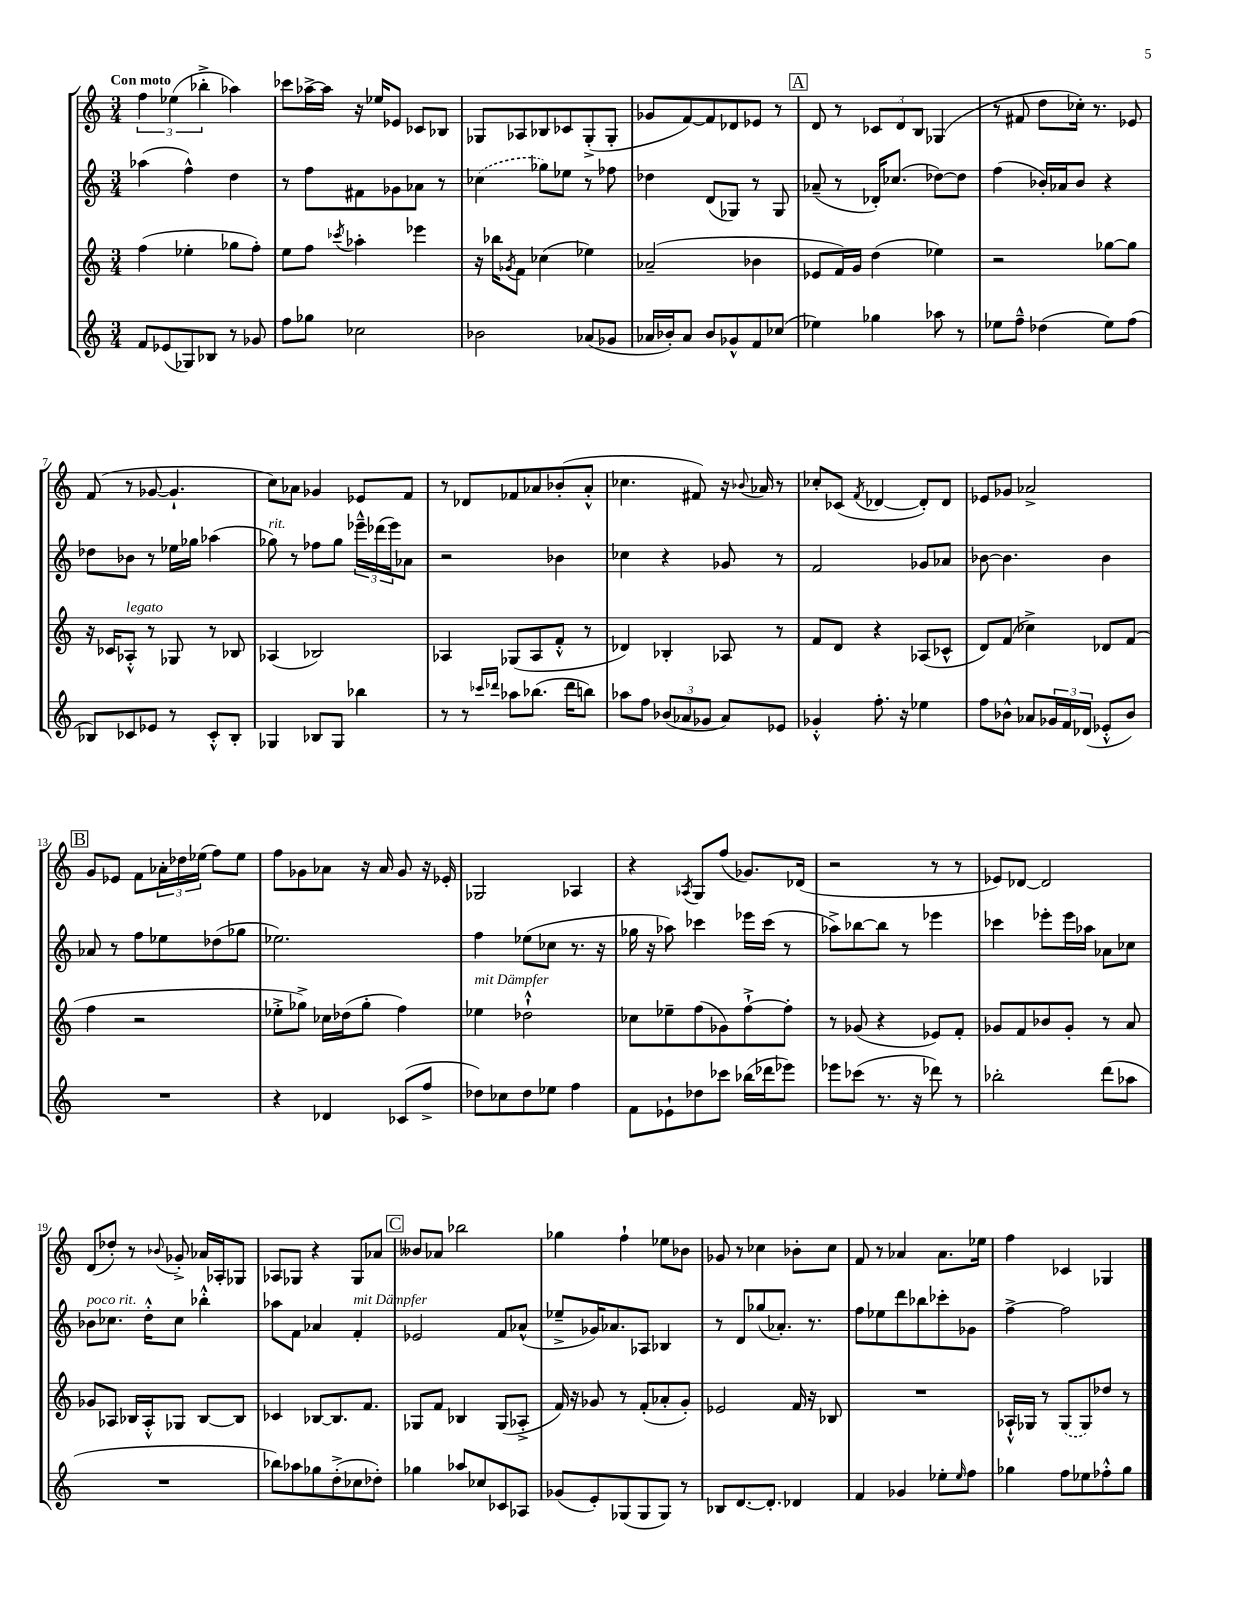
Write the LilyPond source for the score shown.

<<
\new StaffGroup <<
\new Staff = "s0" {
    \clef treble \key c \major \numericTimeSignature \time 3/4 \tempo "Con moto"
    \tuplet 3/2 { f''4 ees''4( bes''4-.-> } aes''4) |
    ces'''8 aes''16~-> aes''16 r16 ees''16 ees'8 ces'8 bes8 |
    ges8 aes8 bes8 ces'8 ges8-.->( ges8-. |
    ges'8 f'8~) f'8 des'8 ees'8 r8 |
    \mark \markup { \box "A" } d'8 r8 \tuplet 3/2 { ces'8 d'8 b8 } ges4( |
    r8 fis'8 d''8 ces''16-.) r8. ees'8 |
    f'8( r8 ges'8~ ges'4.-! |
    c''8) aes'8 ges'4 ees'8 f'8 |
    r8 des'8 fes'8 aes'8 bes'8-.( aes'8-.-^ |
    ces''4. fis'8) r16 \appoggiatura { bes'8 } aes'16 r8 |
    ces''8-. ces'8( \acciaccatura { f'8 } des'4~ des'8-.) des'8 |
    ees'8 ges'8 aes'2-> |
    \mark \markup { \box "B" } g'8 ees'8 f'8 \tuplet 3/2 { aes'16-. des''16 ees''16( } f''8) ees''8 |
    f''8 ges'8 aes'8 r16 aes'16 ges'8 r16 ees'16-. |
    ges2 aes4 |
    r4 \acciaccatura { aes8 } g8 f''8( ges'8.) des'16( |
    r2 r8 r8 |
    ees'8) des'8~ des'2 |
    d'8( des''8-.) r8 \appoggiatura { bes'8 } ges'8-.-> aes'16 aes16-. ges8 |
    aes8 ges8 r4 ges8 aes'8 |
    \mark \markup { \box "C" } beses'8 aes'8 bes''2 |
    ges''4 f''4-! ees''8 bes'8 |
    ges'8 r8 ces''4 bes'8-. ces''8 |
    f'8 r8 aes'4 aes'8. ees''16 |
    f''4 ces'4 ges4 \bar "|." |
}
\new Staff = "s1" {
    \clef treble \key c \major \numericTimeSignature \time 3/4
    aes''4( f''4-^) d''4 |
    r8 f''8 fis'8 ges'8 aes'8 r8 |
    \once \slurDashed ces''4( ges''8) ees''8 r8 fes''8 |
    des''4 d'8( ges8) r8 ges8 |
    \mark \markup { \box "A" } aes'8--( r8 des'16-.) ces''8.( des''8~) des''8 |
    f''4( bes'16-.) aes'16 bes'8 r4 |
    des''8 bes'8 r8 ees''16 ges''16 aes''4( |
    ges''8^\markup { \italic "rit." }) r8 fes''8 ges''8 \tuplet 3/2 { ees'''16---^ des'''16( ees'''16) } aes'8 |
    r2 bes'4 |
    ces''4 r4 ges'8 r8 |
    f'2 ges'8 aes'8 |
    bes'8~ bes'4. bes'4 |
    \mark \markup { \box "B" } aes'8 r8 f''8 ees''8 des''8( ges''8 |
    ees''2.) |
    f''4 ees''8( ces''8 r8. r16 |
    ges''16 r16 aes''8) ces'''4 ees'''16 ces'''16( r8 |
    aes''8->) bes''8~ bes''8 r8 ees'''4 |
    ces'''4 ees'''8-. ees'''16 aes''16 aes'8 ces''8 |
    bes'8^\markup { \italic "poco rit." } ces''8. d''16-.-^ ces''8 bes''4-.-^ |
    aes''8 f'8 aes'4 f'4-.^\markup { \italic "mit Dämpfer" } |
    \mark \markup { \box "C" } ees'2 f'8 aes'8-^( |
    ees''8---> ges'16) aes'8. aes8 bes4 |
    r8 d'8 ges''8( aes'8.-.) r8. |
    f''8 ees''8 d'''8 bes''8 ces'''8-. ges'8 |
    f''4~-> f''2 \bar "|." |
}
\new Staff = "s2" {
    \clef treble \key c \major \numericTimeSignature \time 3/4
    f''4( ees''4-. ges''8 f''8-.) |
    e''8 f''8 \acciaccatura { ces'''8 } aes''4-. ees'''4 |
    r16 bes''16 \acciaccatura { ges'8 } f'8 ces''4( ees''4) |
    aes'2--( bes'4 |
    \mark \markup { \box "A" } ees'8 f'16) g'16 d''4( ees''4) |
    r2 ges''8~ ges''8 |
    r16 ces'16 aes8-.-^^\markup { \italic "legato" } r8 ges8 r8 bes8 |
    aes4( bes2) |
    aes4 ges8( aes8 f'8-.-^ r8 |
    des'4) bes4-. aes8 r8 |
    f'8 d'8 r4 aes8( ces'8-^ |
    d'8) f'8( ces''4->) des'8 f'8( |
    \mark \markup { \box "B" } f''4 r2 |
    ees''8-.-> ges''8->) ces''16 des''16( ges''8-. f''4) |
    ees''4^\markup { \italic "mit Dämpfer" } des''2-!-^ |
    ces''8 ees''8-- f''8( ges'8) f''8~-!-> f''8-. |
    r8 ges'8( r4 ees'8) f'8-. |
    ges'8 f'8 bes'8 ges'8-. r8 a'8 |
    ges'8 aes8 bes16 aes16-.-^ ges8 bes8~ bes8 |
    ces'4 bes8~ bes8. f'8. |
    \mark \markup { \box "C" } ges8 f'8 bes4 ges8( aes8-.-> |
    f'16) r16 ges'8 r8 f'8-.( aes'8-. ges'8-.) |
    ees'2 f'16 r16 bes8 |
    R2. |
    aes16-!-^ ges16 r8 \once \slurDashed ges8( ges8) des''8 r8 \bar "|." |
}
\new Staff = "s3" {
    \clef treble \key c \major \numericTimeSignature \time 3/4
    f'8 ees'8( ges8) bes8 r8 ges'8 |
    f''8 ges''8 ces''2 |
    bes'2 aes'8( ges'8 |
    aes'16 bes'16-.) aes'8 bes'8 ges'8-^ f'8 ces''8( |
    \mark \markup { \box "A" } ees''4) ges''4 aes''8 r8 |
    ees''8 f''8---^ des''4( ees''8) f''8( |
    bes8) ces'8 ees'8 r8 ces'8-.-^ bes8-. |
    ges4 bes8 ges8 bes''4 |
    r8 r8 \grace { ces'''16 des'''16 } aes''8 bes''8.( des'''16 b''8) |
    aes''8 f''8 \tuplet 3/2 { bes'8( aes'8 ges'8 } aes'8) ees'8 |
    ges'4-.-^ f''8.-. r16 ees''4 |
    f''8 bes'8-^ aes'8 \tuplet 3/2 { ges'16 f'16 des'16( } ees'8-.-^ bes'8) |
    \mark \markup { \box "B" } R2. |
    r4 des'4 ces'8( f''8-> |
    des''8) ces''8 des''8 ees''8 f''4 |
    f'8 ees'8-! des''8 ces'''8 bes''16( des'''16 ees'''8) |
    ees'''8 ces'''8( r8. r16 des'''8) r8 |
    bes''2-. d'''8( aes''8 |
    R2. |
    bes''8) aes''8 ges''8 d''8-.->( ces''8 des''8-.) |
    \mark \markup { \box "C" } ges''4 aes''8 ces''8 ces'8 aes8 |
    ges'8( e'8-.) ges8( ges8 ges8) r8 |
    bes8 d'8.~ d'8.-. des'4 |
    f'4 ges'4 ees''8-. \grace { ees''16 } f''8 |
    ges''4 f''8 ees''8 fes''8-.-^ ges''8 \bar "|." |
}
>>
>>
